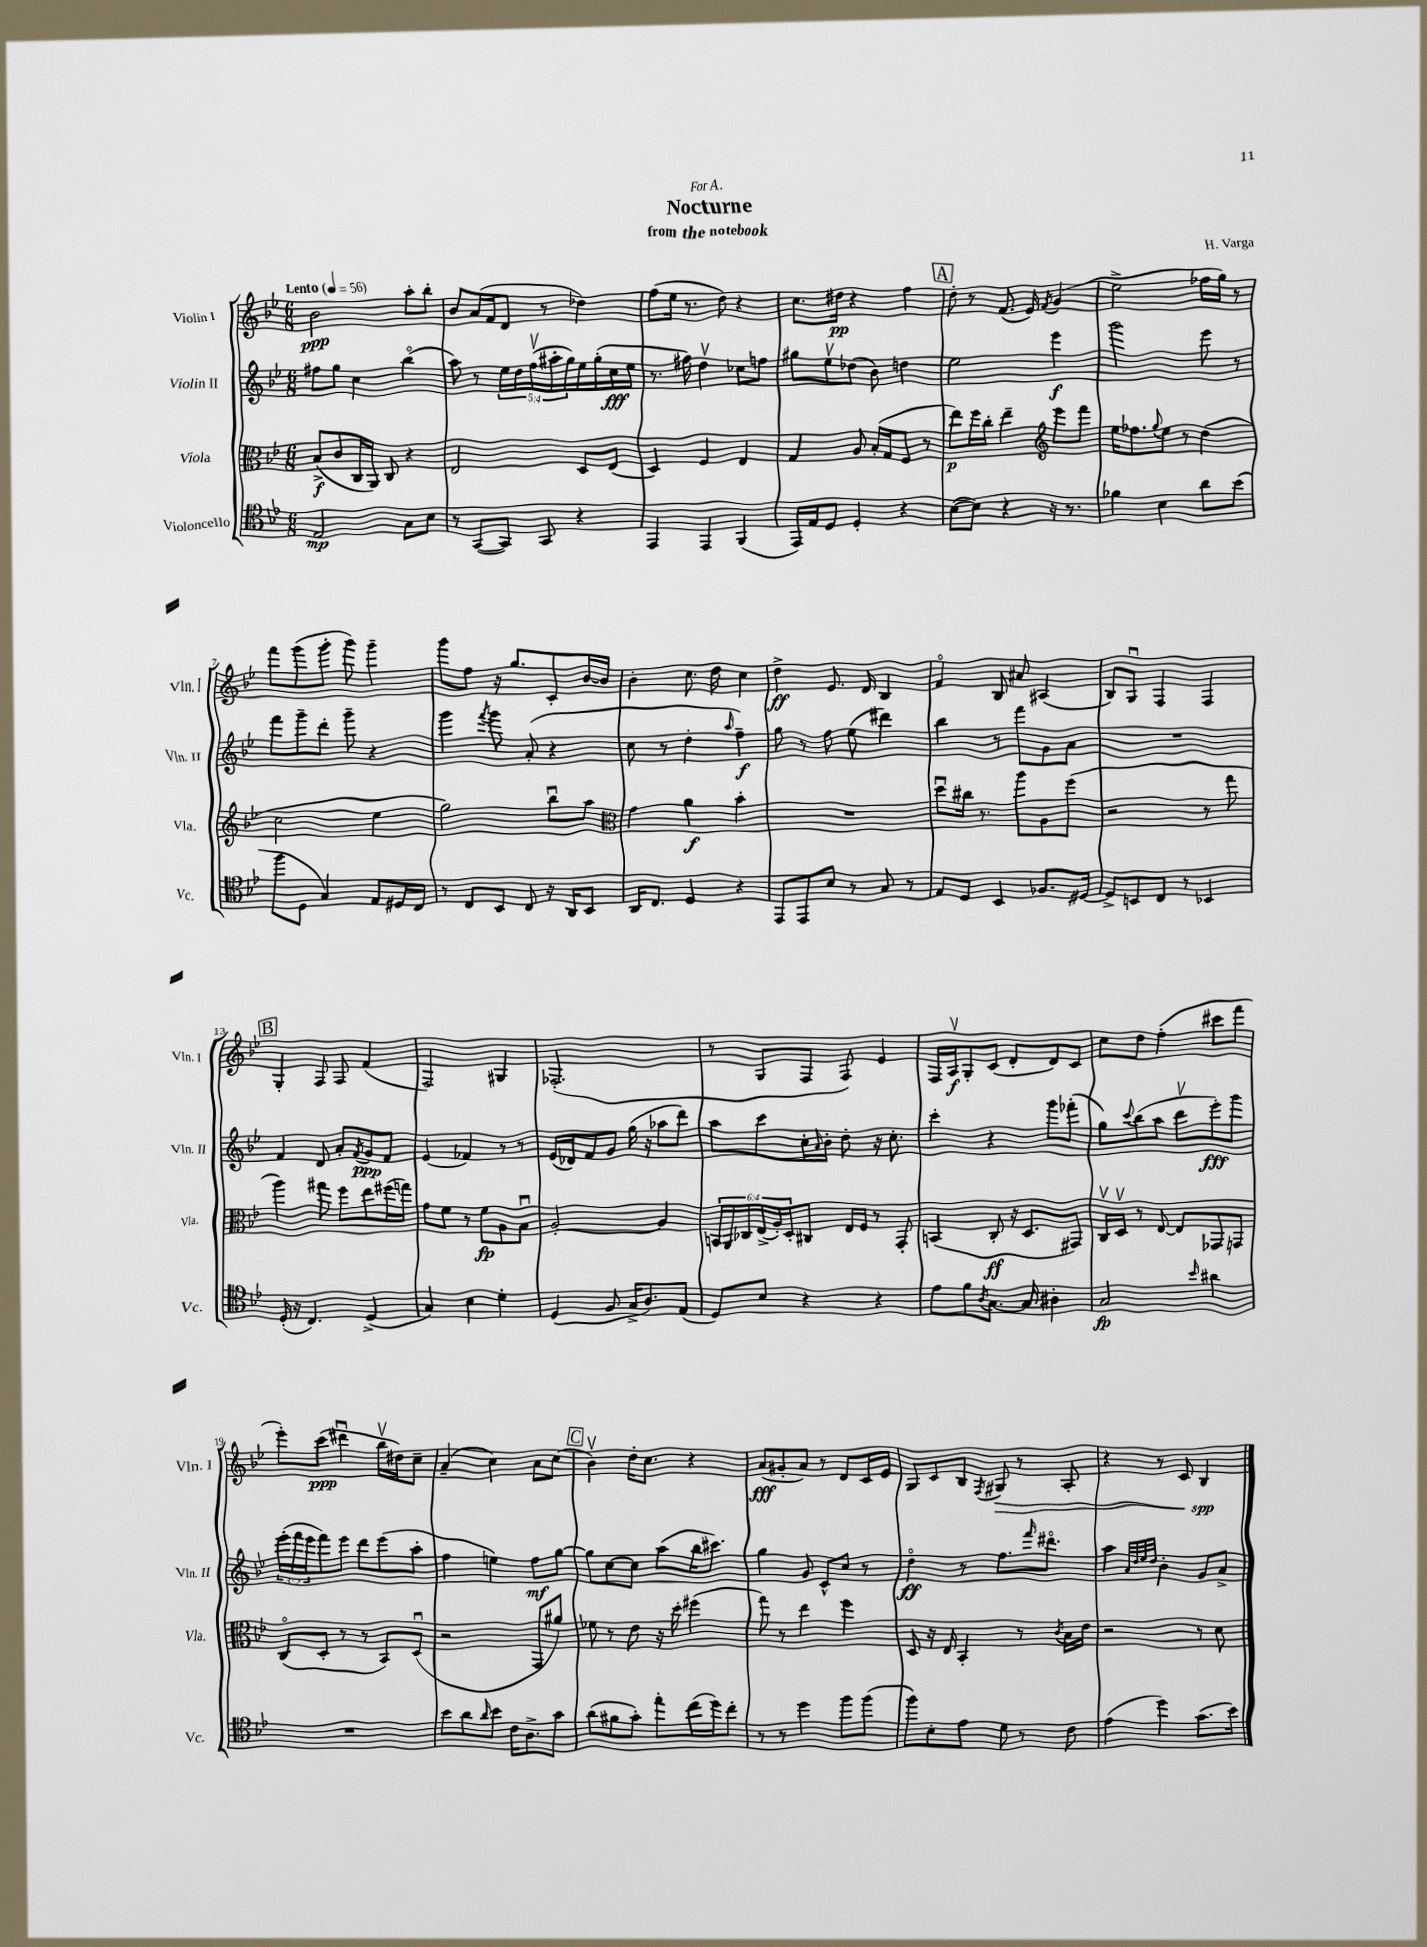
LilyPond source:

\header { title = "Nocturne" composer = "H. Varga" subtitle = "from the notebook" dedication = "For A." }
<<
\new StaffGroup <<
\new Staff = "s0" \with { instrumentName = "Violin I" shortInstrumentName = "Vln. I" } {
    \clef treble \key bes \major \numericTimeSignature \time 6/8 \tempo "Lento" 4 = 56
    bes'2\ppp a''8-. bes''8-. |
    bes'8 a'16( f'16 d'8 r8 des''4) |
    f''8( ees''16 r8. d''8) r4 |
    c''8. dis''16\pp r4 f''4 |
    \mark \markup { \box "A" } d''8-. r8 f'8.( ees'16) \acciaccatura { f'8 } g'4( |
    ees''2-> fes''16 g''16) r8 |
    f'''8 g'''8( g'''8-. g'''8) g'''4-- |
    g'''8 f''8 r16 g''8. c'8-. bes'16~ bes'16 |
    bes'4-. c''8. d''16 c''4 |
    d''4->\ff ees'8. d'16 bes4 |
    f'4\flageolet bes8 ais'8 ais4( |
    bes8) g8\downbow f4 f4 |
    \mark \markup { \box "B" } g4-. f8 f8 f'4( |
    f2) gis4 |
    fes2.-.( |
    r8 g8 f8 f8) ees'4 |
    f16 a16\upbow\f g8-. c'8( d'8-. d'8) c'8 |
    c''8 d''8 f''4-.( cis'''8 f'''8 |
    ees'''8-.) c'''8\ppp( dis'''4\downbow bes''16\upbow dis''16) c''8-- |
    a'4--( c''4) a'8 c''8( |
    \mark \markup { \box "C" } bes'4\upbow) d''16-. c''8. r4 |
    a'8\fff( gis'8-. a'8) r8 d'8 c'16 ees'16 |
    g8 c'8 bes8 \acciaccatura { f8 } gis8\> r8 a8-. |
    r4 r8 c'8 bes4\spp\! \bar "|." |
}
\new Staff = "s1" \with { instrumentName = "Violin II" shortInstrumentName = "Vln. II" } {
    \clef treble \key bes \major \numericTimeSignature \time 6/8 \override Staff.TupletNumber.text = #tuplet-number::calc-fraction-text
    fis''8 g''8 c''4 bes''4\flageolet( |
    a''8) r8 \tuplet 5/4 { ees''16 d''16 f''16\upbow( ais''16-. g''16) } ees''16 g''16-.( c''16\fff ees''16 |
    r8. fis''16) d''4\upbow ces''8 f''8 |
    gis''8 ees''8\upbow des''8( bes'8) d''4 |
    \mark \markup { \box "A" } ees''2 ees'''4\f |
    g'''2 ees'''8 r8 |
    f'''8 g'''8-- d'''8-. g'''8-- r4 |
    g'''4 \acciaccatura { f'''8 } g'''8 a'8-.( r4 |
    c''8 r8 d''4-. \grace { a''16 } f''4--\f) |
    g''8 r8 f''8 ees''8( dis'''4) |
    bes''4 r8 f'''8 g'8 a'8 |
    R2. |
    \mark \markup { \box "B" } f'4 d'8 a'8-. \acciaccatura { f'8 } g'8\ppp f'8 |
    ees'4( fes'4) r8 r8 |
    ees'16( des'16) f'8 g'8 g''16( r16 aes''8 d'''8) |
    a''8 c'''8 c''16-. \grace { a'16 } bes'16-. d''8-. r16 c''8.-. |
    c'''4-. r4 g'''8 fes'''8-.( |
    g''8) \appoggiatura { c'''8 } bes''8( a''8 d'''8\upbow ees'''8-.\fff) g'''8 |
    \tuplet 3/2 { ees'''16-.( f'''16 ees'''16 } f'''8) ees'''8 d'''8 ees'''8( a''8-. |
    f''4 e''4) f''8\mf g''8~ |
    \mark \markup { \box "C" } g''8 c''8~ c''8 a''8( bes''16 cis'''8.) |
    g''4 g'8 c'8-^ c''8 r8 |
    d''4\flageolet\ff r8 f''8. \grace { f'''16 } dis'''8.\flageolet |
    a''4 \grace { a'32 d''32 ees''32 d''32 } bes'4-. g'8 a'8-> \bar "|." |
}
\new Staff = "s2" \with { instrumentName = "Viola" shortInstrumentName = "Vla." } {
    \clef alto \key bes \major \numericTimeSignature \time 6/8 \override Staff.TupletNumber.text = #tuplet-number::calc-fraction-text
    bes8->\f( c'8 c16 a,16) c8 r4 |
    ees2 d8 ees8( |
    d4) f4 ees4 |
    g4 a8 bes16-.( g16 f8 r8 |
    \mark \markup { \box "A" } ees''8\p) f''16 c''16-. ees''4-- \clef treble ees'''8 f'''8 |
    ees''16 fes''8. \appoggiatura { g''8 } ees''8 r8 d''4( |
    c''2 ees''4 |
    g''2) bes''8\downbow a''8 |
    \clef alto g'4 a'4\f bes'4-. |
    R2. |
    d''8\downbow cis''16 r8. a''8 a8 f''8( |
    r2 r8 g''8 |
    \mark \markup { \box "B" } a''4) gis''8 f''8 ees''8 fis''16( g''16) |
    g'8 f'8 r8 f'8\fp a8 bes8\downbow |
    a2~-. a4 |
    \tuplet 6/4 { b,16 a,16 ces16 ees16->( a16-.) d16-. } cis8 ees16 f16 r8 g,8-. |
    b,4( c8-.\ff r16 d8. gis,8) |
    c16\upbow d16\upbow r8 ees8~ ees8 ges,8 g,8 |
    c8\flageolet( d8-. r8 r8 bes,8) d8\downbow( |
    r2 g,8 ais'8) |
    \mark \markup { \box "C" } fes'8 r8 ees'8 r16 d''16-. fis''4( |
    g''8) r8 ees''4 f''4 |
    d8 r16 ees16 bes,4-. r8 \acciaccatura { c'8 } bes16 ees'16 |
    r2 r8 d'8 \bar "|." |
}
\new Staff = "s3" \with { instrumentName = "Violoncello" shortInstrumentName = "Vc." } {
    \clef tenor \key bes \major \numericTimeSignature \time 6/8
    ees2\mp g8 bes8 |
    r8 g,8~( g,8) g,8 r4 |
    ees,4 ees,4 f,4( |
    ees,16) ees16 d8 d4-. r4 |
    \mark \markup { \box "A" } bes8~( bes8) r4 r16 r8. |
    fes'4 bes4 a'8 bes'8( |
    f''8 d8 g4) ees8 dis16 c16 |
    r8 c8 bes,8 c8 r16 a,16 bes,8 |
    a,16 c8. d4 r4 |
    ees,8 ees,8 bes8 r8 g8 r8 |
    ees8 d8 bes,4 fes8. dis16~ |
    dis8-> b,8 c8 r8 bes,4 |
    \mark \markup { \box "B" } d16-.( r16 c4.) d4->( |
    g4) bes4 d'4-. |
    d4( f8 g16-> a8.) ees8( |
    d8) bes8 r4 r4 |
    ees'8 f'8 \acciaccatura { a8 } g8.~ g16 ais4-. |
    g2\fp \grace { bes'16 } ais'4 |
    R2. |
    bes'8 a'8 \grace { a'16 } bes'8 c'16 a8.-> g'8 |
    \mark \markup { \box "C" } a'8( fis'8 g'8-.) ees''8-. c''16( d''16) c''8-. |
    r8 r8 d''4 f''8 f''8( |
    f''8) bes8-. ees'8 d'8 r8 c'8 |
    ees'4( d''4) g'8.( bes'16) \bar "|." |
}
>>
>>
